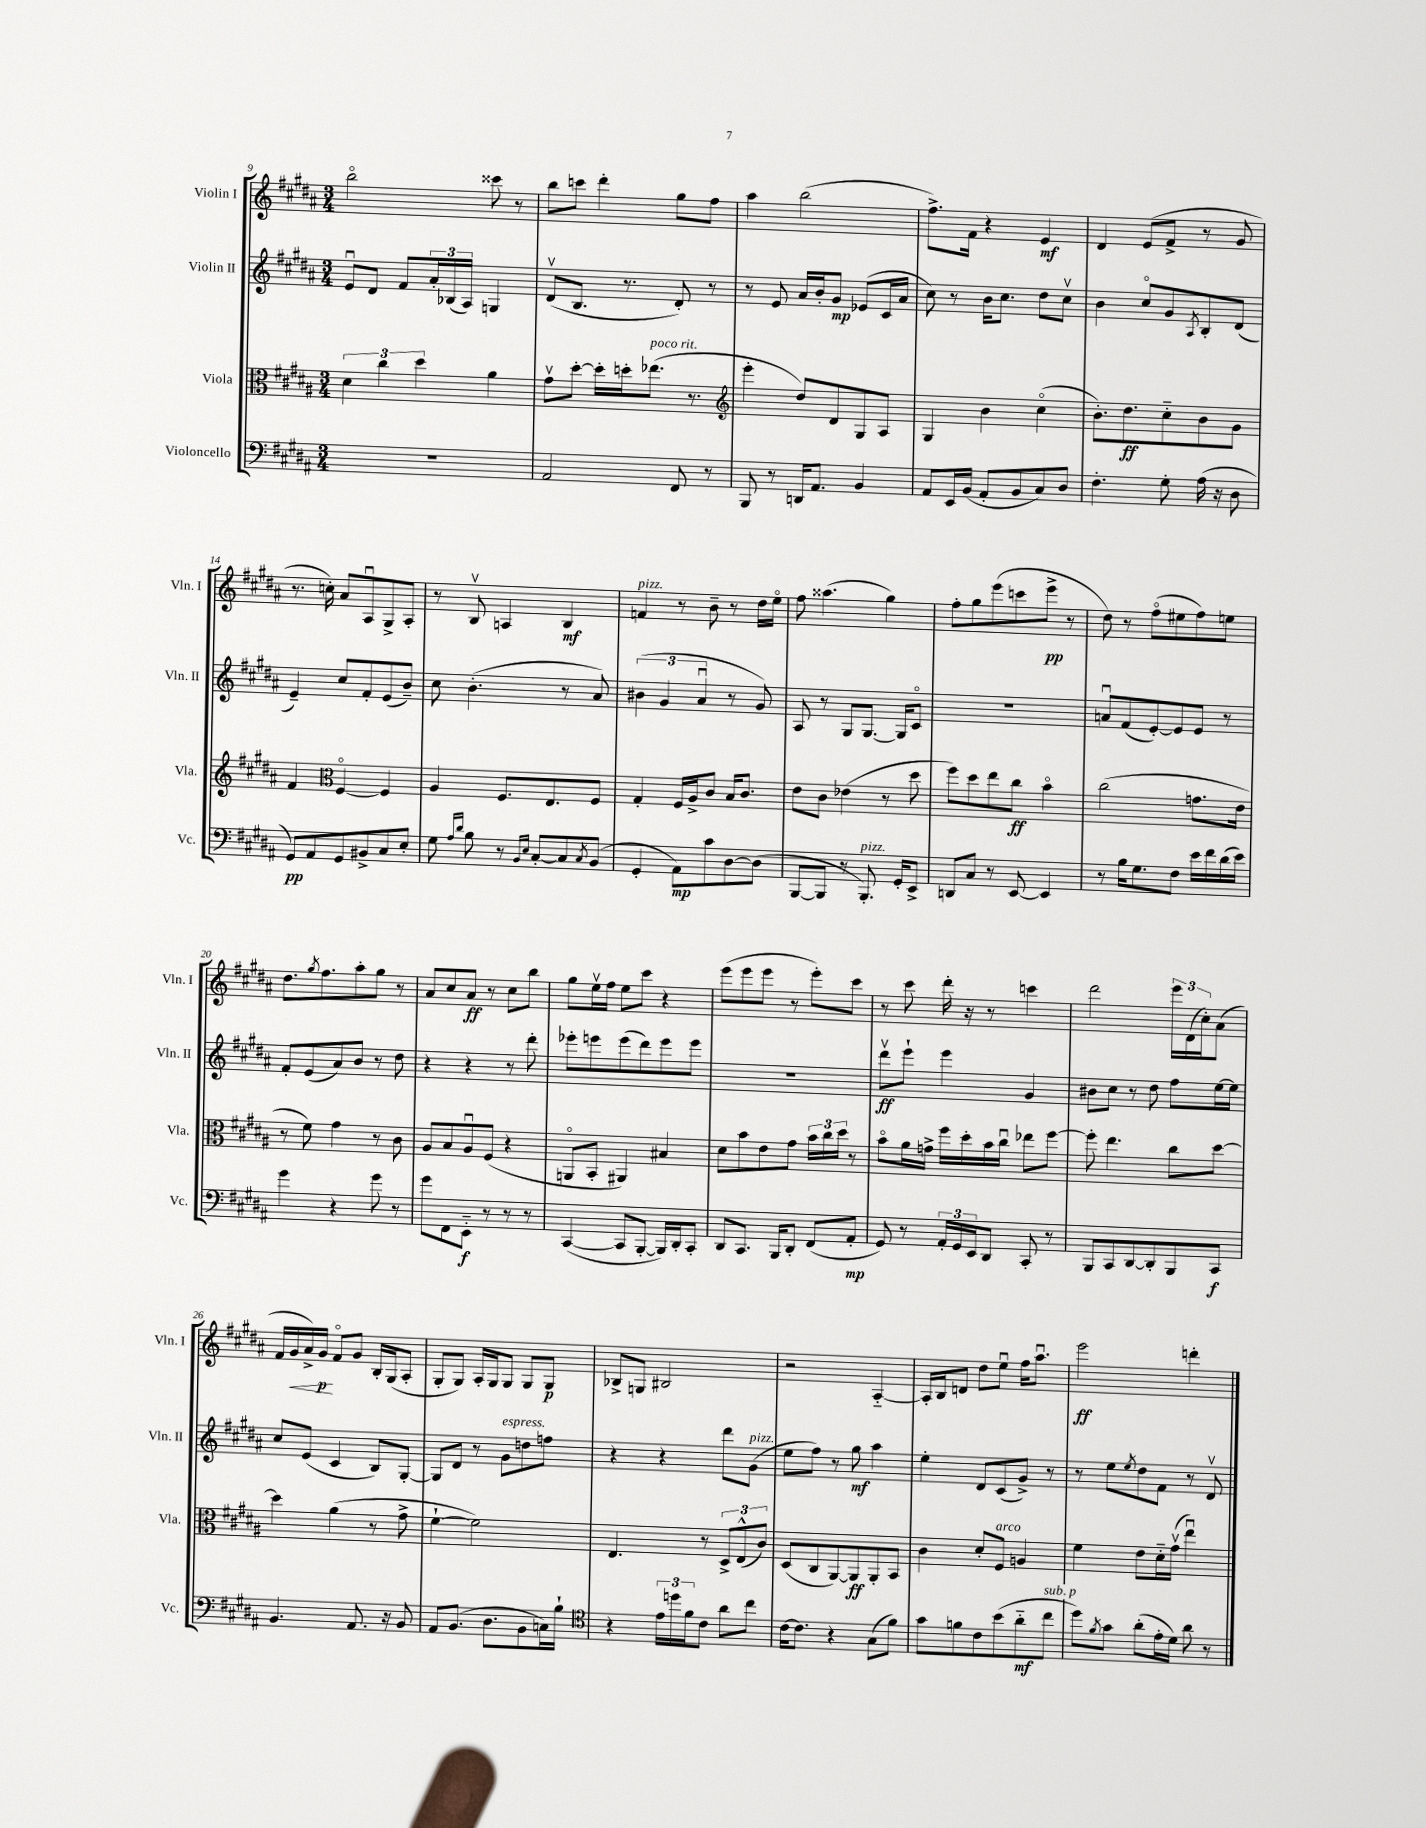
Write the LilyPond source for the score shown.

<<
\new StaffGroup <<
\new Staff = "s0" \with { instrumentName = "Violin I" shortInstrumentName = "Vln. I" } {
    \clef treble \key b \major \numericTimeSignature \time 3/4
    b''2\flageolet cisis'''8 r8 |
    b''8 c'''8 dis'''4-. gis''8 fis''8 |
    ais''4 b''2( |
    fis''8.->) fis'16 r4 e'4\mf |
    dis'4 e'8( fis'8-> r8 gis'8 |
    r8. c''16-.) ais'8 ais8\downbow gis8-> ais8-. |
    r8 b8\upbow a4 b4\mf |
    f'4^\markup { \italic "pizz." } r8 b'8-- r8 dis''16 e''16\flageolet |
    fis''8 aisis''4.( gis''4) |
    fis''8-. gis''8 e'''8( c'''8 e'''8->\pp r8 |
    dis''8) r8 fis''8\flageolet( eis''8 fis''8) e''8 |
    dis''8. \acciaccatura { gis''8 } fis''8. ais''8-. gis''8 r8 |
    ais'8 cis''8 ais'8\ff r8 cis''8 b''8 |
    gis''8 e''16\upbow fis''16 e''8 cis'''8 r4 |
    e'''8( e'''8 e'''8 r8 e'''8-.) cis'''8 |
    r8 cis'''8 dis'''16-. r16 r8 c'''4 |
    dis'''2 \tuplet 3/2 { e'''16 dis'16( cis''16-.) } ais'8( |
    fis'16 gis'16\< ais'16->) gis'16\p\! fis'8\flageolet gis'8 b16-. gis16( ais8-. |
    gis8-. gis8) ais16-. gis16 gis8 gis8 gis8\p |
    bes8-> g8 bis2 |
    r2 ais4~-_ |
    ais16-. b16 d'8 dis''8 e''8\downbow fis''16 ais''8.\downbow |
    e'''2\ff d'''4-. \bar "|." |
}
\new Staff = "s1" \with { instrumentName = "Violin II" shortInstrumentName = "Vln. II" } {
    \clef treble \key b \major \numericTimeSignature \time 3/4
    e'8\downbow dis'8 fis'8 \tuplet 3/2 { ais'16-. bes16( ais16) } g4 |
    dis'8\upbow( b8. r8. dis'8-.) r8 |
    r8 e'8 ais'16 b'16-. gis'8\mp ees'8( cis'16 ais'16 |
    cis''8) r8 b'16 cis''8. dis''8 cis''8\upbow |
    b'4 cis''8\flageolet gis'8 \acciaccatura { ais8 } b8-. dis'8( |
    e'4--) cis''8 fis'8-. e'8( b'8--) |
    cis''8 b'4.-.( r8 ais'8) |
    \tuplet 3/2 { bis'4( gis'4 ais'4\downbow } r8 gis'8) |
    ais8 r8 gis8 gis8.~ gis16 cis'8\flageolet |
    R2. |
    a'8\downbow fis'8( e'8~-.) e'8 e'8 r8 |
    fis'8-. e'8( ais'8) b'8 r8 dis''8 |
    r4 r4 r8 dis'''8-. |
    ees'''8-. e'''8 e'''8( dis'''8) e'''8 e'''8 |
    R2. |
    dis'''8\upbow\ff e'''8-! e'''4 gis'4 |
    bis'8 cis''8 r8 dis''8 fis''8 e''16~ e''16 |
    cis''8 e'8( cis'4 b8) gis8~-. |
    gis8 dis'8 r8 gis'8^\markup { \italic "espress." } d''8 f''8 |
    r4 r4 dis'''8 gis'8^\markup { \italic "pizz." }( |
    e''8 fis''8) r8 gis''8\mf ais''4 |
    e''4-. dis'8 cis'8( gis'8->) r8 |
    r8 e''8 \acciaccatura { e''8 } dis''8 fis'8 r8 dis'8\upbow \bar "|." |
}
\new Staff = "s2" \with { instrumentName = "Viola" shortInstrumentName = "Vla." } {
    \clef alto \key b \major \numericTimeSignature \time 3/4
    \tuplet 3/2 { dis'4 cis''4 dis''4 } ais'4 |
    gis'8\upbow dis''8~-. dis''16-. d''16-. ees''8.^\markup { \italic "poco rit." }( r8. |
    \clef treble e'''4-. dis''8) dis'8 gis8 ais8 |
    gis4 b'4 cis''4\flageolet( |
    b'8.-.) dis''8.\ff cis''8-_ b'8 gis'8 |
    fis'4 \clef alto fis4~\flageolet fis4 |
    ais4 fis8. e8. fis8 |
    gis4-. fis16 ais16-> cis'8 b16 cis'8. |
    e'8 cis'8 ees'4( r8 dis''8 |
    fis''8) dis''8 e''8 cis''8\ff b'4\flageolet |
    cis''2( g'8. e'16 |
    r8 fis'8) gis'4 r8 cis'8 |
    ais8 b8 ais8\downbow fis8( r4 |
    a,8\flageolet b,8-. ais,4) bis4 |
    dis'8 b'8 e'8 gis'8 \tuplet 3/2 { b'16 cis''16 dis''16 } r8 |
    b'8\flageolet ais'16 g'16-> fis''16 dis''16-. b'16 cis''16\downbow ees''8 fis''8~ |
    fis''8-. e''4. cis''8 dis''8~ |
    dis''4 ais'4( r8 gis'8-> |
    fis'4~-! fis'2) |
    e4. r8 \tuplet 3/2 { dis8-> e8-^( cis'8) } |
    dis8( cis8 ais,8~) ais,8\ff ais,8-. b,8 |
    cis'4 dis'8-. fis8^\markup { \italic "arco" } a4 |
    fis'4 e'8 dis'16-_ gis'16\upbow( e''4\downbow) \bar "|." |
}
\new Staff = "s3" \with { instrumentName = "Violoncello" shortInstrumentName = "Vc." } {
    \clef bass \key b \major \numericTimeSignature \time 3/4
    R2. |
    ais,2 fis,8 r8 |
    b,,8 r8 d,16 ais,8. b,4 |
    ais,8 e,16 b,16( ais,8-. b,8 cis8) dis8 |
    fis4.-. gis8-. ais16( r16 dis8 |
    gis,8\pp) ais,8 gis,8 bis,8-> cis8 e8-. |
    gis8 \grace { ais16 dis'16 } b8 r8 \grace { b,16 e16 } cis8~-. cis8 \acciaccatura { cis8 } b,8( |
    gis,4-. ais,8\mp) cis'8 dis8~ dis8( |
    b,,8~ b,,8 r8 b,,8.-.^\markup { \italic "pizz." }) gis,16-. e,8-> |
    d,8 cis8 r8 e,8~ e,4 |
    r8 b16 gis8. fis8 e'16 fis'16 dis'16( e'16) |
    gis'4 r4 gis'8 r8 |
    gis'8 fis,8 e,8-_\f r8 r8 r8 |
    cis,4~( cis,8 b,,8~-. b,,16) dis,16-. cis,8-. |
    dis,8 cis,8. b,,16 dis,8-. fis,8( ais,8-.\mp |
    gis,8) r8 \tuplet 3/2 { ais,16-. gis,16 e,16 } dis,8 cis,8-. r8 |
    b,,8 cis,8 dis,8~ dis,8-. b,,8 cis,8\f |
    b,4. ais,8. r16 b,8 |
    ais,8 b,8.( dis8. b,8 c16) b16-! |
    \clef tenor r4 \tuplet 3/2 { e'16 d''16 fis'16 } cis'8 ais'8 cis''8 |
    cis'16~ cis'8. r4 gis8( fis'8) |
    gis'8 f'8 cis'8 b'8( ais'8-_\mf cis''8^\markup { \italic "sub. p" } |
    dis''8) \acciaccatura { fis'8 } gis'8 ais'8-.( e'16-. dis'16) ais'8 r8 \bar "|." |
}
>>
>>
\layout { \context { \Score currentBarNumber = #9 } }
